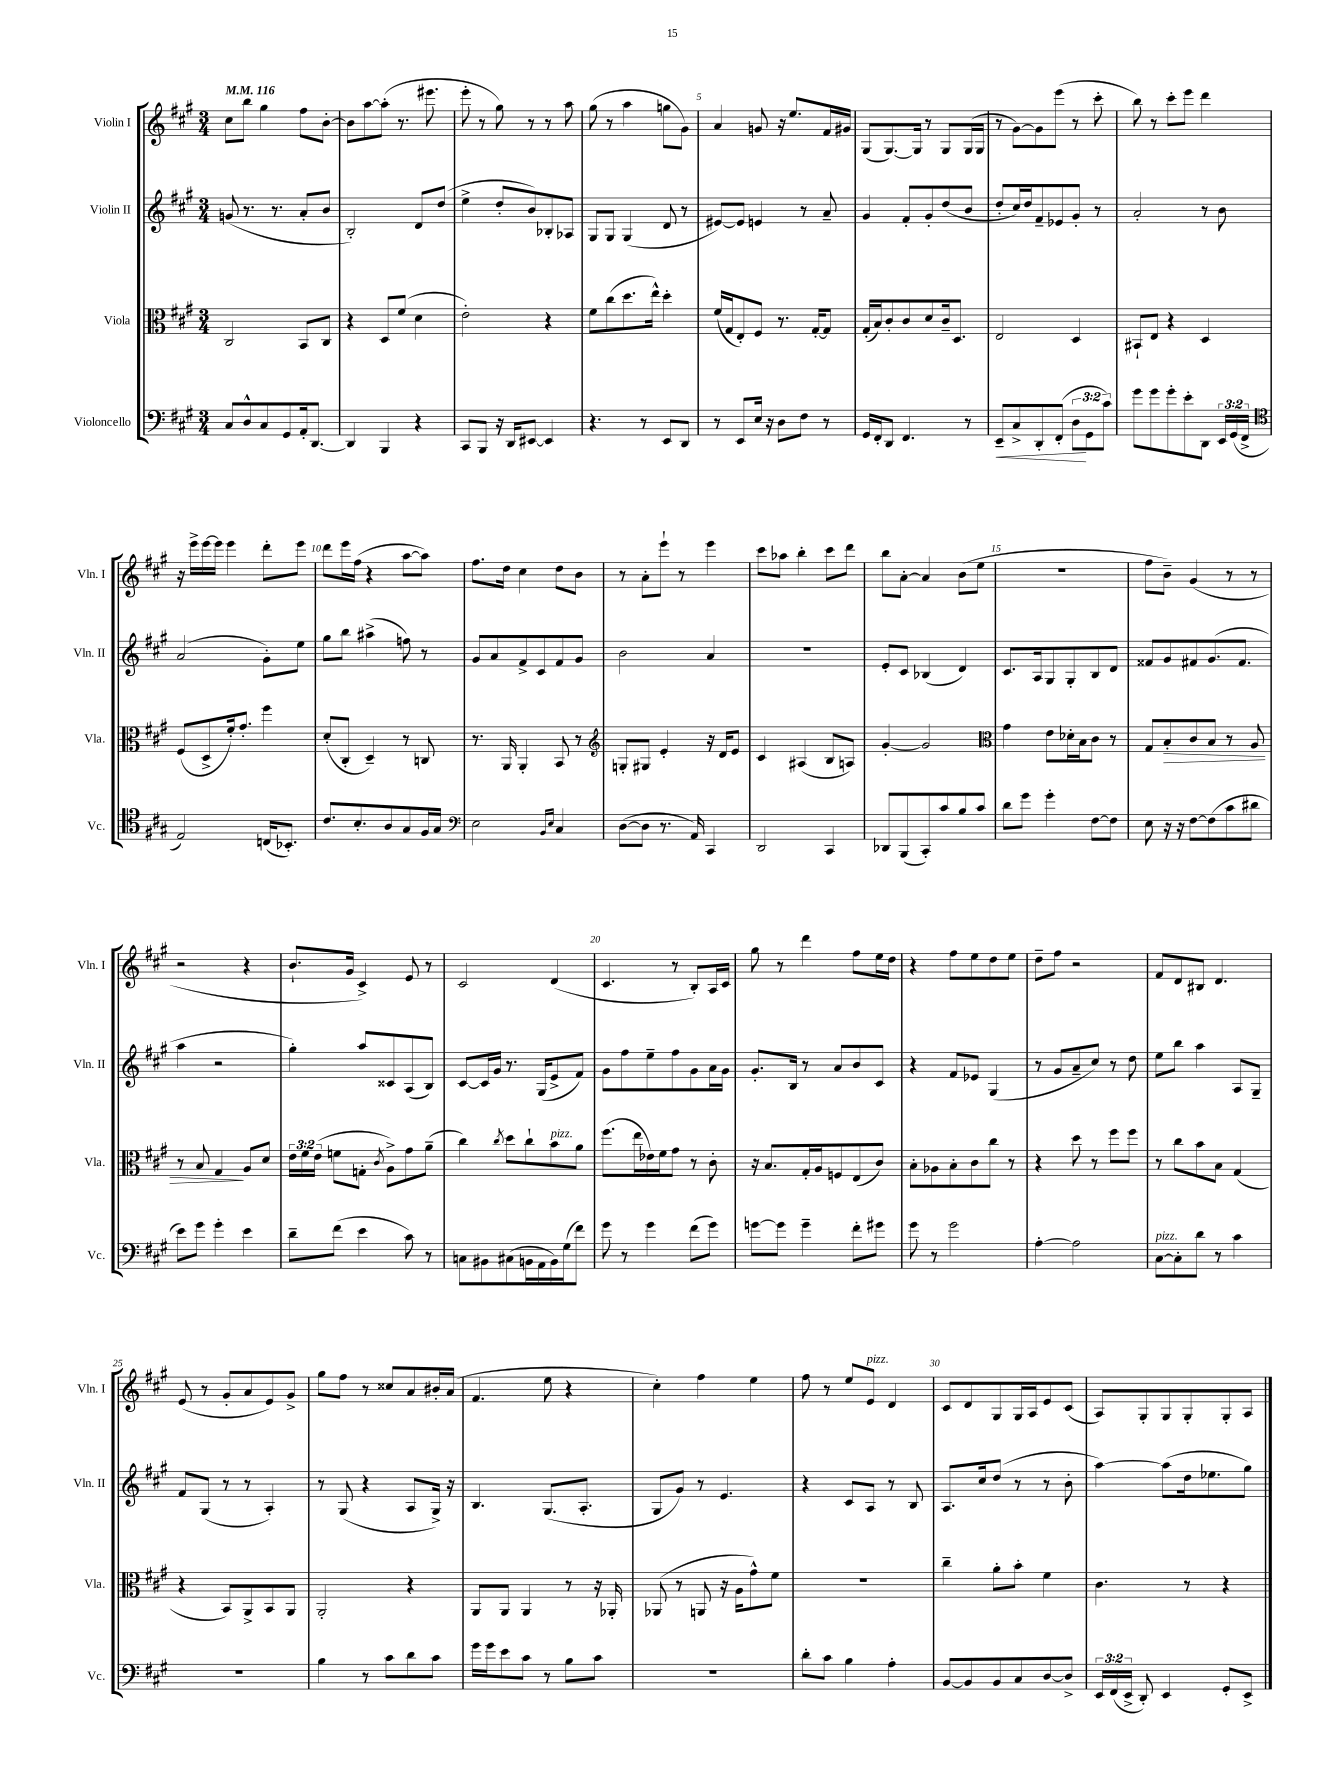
<<
\new StaffGroup <<
\new Staff = "s0" \with { instrumentName = "Violin I" shortInstrumentName = "Vln. I" } {
    \clef treble \key a \major \numericTimeSignature \time 3/4 \tempo 4 = 116
    \autoBeamOff cis''8[ b''8] gis''4 fis''8[ b'8]~-. |
    b'8[ a''8~ a''8]-.( r8. eis'''8. |
    e'''8-. r8 gis''8) r8 r8 a''8 |
    gis''8( r8 a''4 g''8[ gis'8]) |
    a'4 g'8 r16 e''8.[ fis'16 gis'16] |
    gis8[( gis8.~) gis16] r8 gis8[ gis16( gis16] |
    r8 gis'8[~) gis'8 e'''8]( r8 cis'''8-. |
    b''8) r8 cis'''8[-. e'''8] d'''4 |
    r16 e'''16[-> e'''16~ e'''16] e'''4 d'''8[-. e'''8] |
    d'''8[ e'''16 fis''16]( r4 a''8[~ a''8]) |
    fis''8.[ d''16] cis''4 d''8[ b'8] |
    r8 a'8[-. e'''8]-! r8 e'''4 |
    cis'''8[ aes''8] b''4-. cis'''8[ d'''8] |
    b''8[ a'8]~-. a'4 b'8[( e''8] |
    R2. |
    fis''8[ b'8]--) gis'4( r8 r8 |
    r2 r4 |
    b'8.[-! gis'16] cis'4->) e'8 r8 |
    cis'2 d'4( |
    cis'4. r8 b8[-.) a16 cis'16] |
    gis''8 r8 d'''4 fis''8[ e''16 d''16] |
    r4 fis''8[ e''8 d''8 e''8] |
    d''8[-- fis''8] r2 |
    fis'8[ d'8 bis8] d'4. |
    e'8( r8 gis'8[-. a'8 e'8) gis'8]-> |
    gis''8[ fis''8] r8 cisis''8[ a'8 bis'16-. a'16]( |
    fis'4. e''8 r4 |
    cis''4-.) fis''4 e''4 |
    fis''8 r8 e''8[ e'8]^\markup { \italic "pizz." } d'4 |
    cis'8[ d'8 gis8 gis16 a16 e'8 cis'8]( |
    a8[) gis8-. gis8 gis8-. gis8-. a8] \bar "|." |
}
\new Staff = "s1" \with { instrumentName = "Violin II" shortInstrumentName = "Vln. II" } {
    \clef treble \key a \major \numericTimeSignature \time 3/4
    \autoBeamOff g'8( r8. r8. a'8[-. b'8] |
    b2-.) d'8[ d''8]( |
    e''4-> d''8[-. b'8) bes8-. aes8] |
    gis8[ gis8] gis4( d'8 r8 |
    eis'8[~) eis'8] e'4 r8 a'8-- |
    gis'4 fis'8[-. gis'8-. d''8( b'8] |
    d''8[-. cis''16) d''16 fis'8-- ees'8 gis'8]-. r8 |
    a'2-. r8 b'8 |
    a'2( gis'8[-.) e''8] |
    gis''8[ b''8] ais''4->( f''8) r8 |
    gis'8[ a'8 fis'8-> cis'8 fis'8 gis'8] |
    b'2 a'4 |
    R2. |
    e'8[-. cis'8] bes4( d'4) |
    cis'8.[ a16 gis8 gis8-. b8 d'8] |
    fisis'8[ gis'8 fis'8 gis'8.( fis'8.] |
    a''4 r2 |
    gis''4-.) a''8[ cisis'8 a8( b8]) |
    cis'8[~ cis'16 gis'16] r8. gis16[( e'8-> fis'8]) |
    gis'8[ fis''8 e''8-- fis''8 gis'8 a'16 gis'16] |
    gis'8.[-. b16] r8 a'8[ b'8 cis'8] |
    r4 fis'8[ ees'8] gis4( |
    r8 gis'8[ a'8-- cis''8]) r8 d''8 |
    e''8[ b''8] a''4 a8[ gis8]-- |
    fis'8[ gis8]( r8 r8 a4-.) |
    r8 gis8( r4 a8[ gis16]->) r16 |
    b4. gis8.[( a8.]-. |
    gis8[ gis'8]) r8 e'4. |
    r4 cis'8[ a8] r8 b8 |
    a8.[ cis''16 d''8]( r8 r8 b'8-. |
    a''4~) a''8[( d''16 ees''8. gis''8]) \bar "|." |
}
\new Staff = "s2" \with { instrumentName = "Viola" shortInstrumentName = "Vla." } {
    \clef alto \key a \major \numericTimeSignature \time 3/4 \override Staff.TupletNumber.text = #tuplet-number::calc-fraction-text
    \autoBeamOff cis2 b,8[ cis8] |
    r4 d8[ fis'8]( d'4 |
    e'2-.) r4 |
    fis'8[ cis''8( d''8. e''16]-^) d''4-. |
    fis'16[( gis16 e8-.) fis8] r8. gis16[~-. gis8] |
    gis16[-.( b16) cis'8-. cis'8 d'8 cis'16-- d8.] |
    e2 d4 |
    bis,8[-! e8] r4 d4 |
    fis8[( d8-> fis'16-.) gis'8.]-. fis''4 |
    d'8[-.( cis8]-. d4--) r8 c8 |
    r8. a,16 a,4-. b,8 r8 |
    \clef treble g8[-. gis8] e'4-. r16 d'16[ e'8] |
    cis'4 ais4( b8[ a8]) |
    gis'4~-. gis'2 |
    \clef alto gis'4 e'8[ des'16-. b16 cis'8] r8 |
    gis8[ b8-.\> cis'8 b8] r8 a8 |
    r8 b8 gis4\! a8[ d'8] |
    \tuplet 3/2 { e'16[ fis'16 e'16]( } f'8[ g8]-. \acciaccatura { cis'8 } a8[->) gis'8 a'8]--( |
    cis''4) \acciaccatura { cis''8 } d''8[ cis''8-! b'8^\markup { \italic "pizz." } a'8] |
    fis''8.[( e''16 ees'16) fis'16 gis'8] r8 cis'8-. |
    r16 b8.[ gis16-. a16 f8 e8( cis'8]) |
    b8[-. aes8 b8-. cis'8 cis''8] r8 |
    r4 d''8 r8 fis''8[ fis''8] |
    r8 cis''8[ b'8 b8] gis4( |
    r4 b,8[) a,8-> b,8 a,8] |
    a,2-. r4 |
    a,8[ a,8] a,4 r8 r16 aes,16-. |
    aes,8( r8 a,8 r16 a16[ gis'8-^) fis'8] |
    R2. |
    cis''4-- a'8[-. b'8]-. fis'4 |
    cis'4. r8 r4 \bar "|." |
}
\new Staff = "s3" \with { instrumentName = "Violoncello" shortInstrumentName = "Vc." } {
    \clef bass \key a \major \numericTimeSignature \time 3/4 \override Staff.TupletNumber.text = #tuplet-number::calc-fraction-text
    \autoBeamOff cis8[ d8-^ cis8 gis,8 a,16-. d,8.]~ |
    d,4 b,,4 r4 |
    cis,8[ b,,8] r16 d,16[ eis,8]~ eis,4 |
    r4. r8 e,8[ d,8] |
    r8 e,8[ e16] r16 d8[ fis8] r8 |
    gis,16[ fis,16-. d,8] fis,4. r8 |
    e,8[--\< cis8-> d,8-. fis,8]-.( \tuplet 3/2 { d8[\! gis,8 cis'8]) } |
    gis'8[ gis'8 gis'8-. e'8-. d,8] \tuplet 3/2 { e,16[ gis,16( fis,16]-> } |
    \clef tenor e2) c16[( bes,8.]-.) |
    cis'8.[ b8.-. a8 gis8 fis16 gis16] |
    \clef bass e2 \grace { b,16[ e16] } cis4 |
    d8[~( d8] r8. a,16) cis,4 |
    d,2 cis,4 |
    des,8[ b,,8( cis,8-.) cis'8 b8 cis'8] |
    d'8[ gis'8] gis'4-. fis8[~ fis8] |
    e8 r16 r16 fis8[~ fis8( cis'8 dis'8] |
    e'8[) gis'8] gis'4-. e'4 |
    d'8[-- fis'8]( e'4 cis'8) r8 |
    c8[ bis,8 cis8( b,16 a,16 b,16) gis16( fis'8]) |
    gis'8 r8 gis'4 fis'8[( gis'8]) |
    g'8[~ g'8] g'4-- fis'8[-. gis'8] |
    gis'8 r8 gis'2 |
    a4~-. a2 |
    cis8[~^\markup { \italic "pizz." } cis8-. d'8] r8 cis'4 |
    R2. |
    b4 r8 cis'8[ d'8 cis'8] |
    gis'16[ gis'16 e'8 cis'8] r8 b8[ cis'8] |
    R2. |
    d'8[-. cis'8] b4 a4-. |
    b,8[~ b,8 b,8 cis8 d8~ d8]-> |
    \tuplet 3/2 { e,16[ fis,16( e,16]-> } d,8-.) e,4 gis,8[-. e,8]-> \bar "|." |
}
>>
>>
\layout { \context { \Score \override BarNumber.break-visibility = ##(#f #t #t) barNumberVisibility = #(every-nth-bar-number-visible 5) } }
